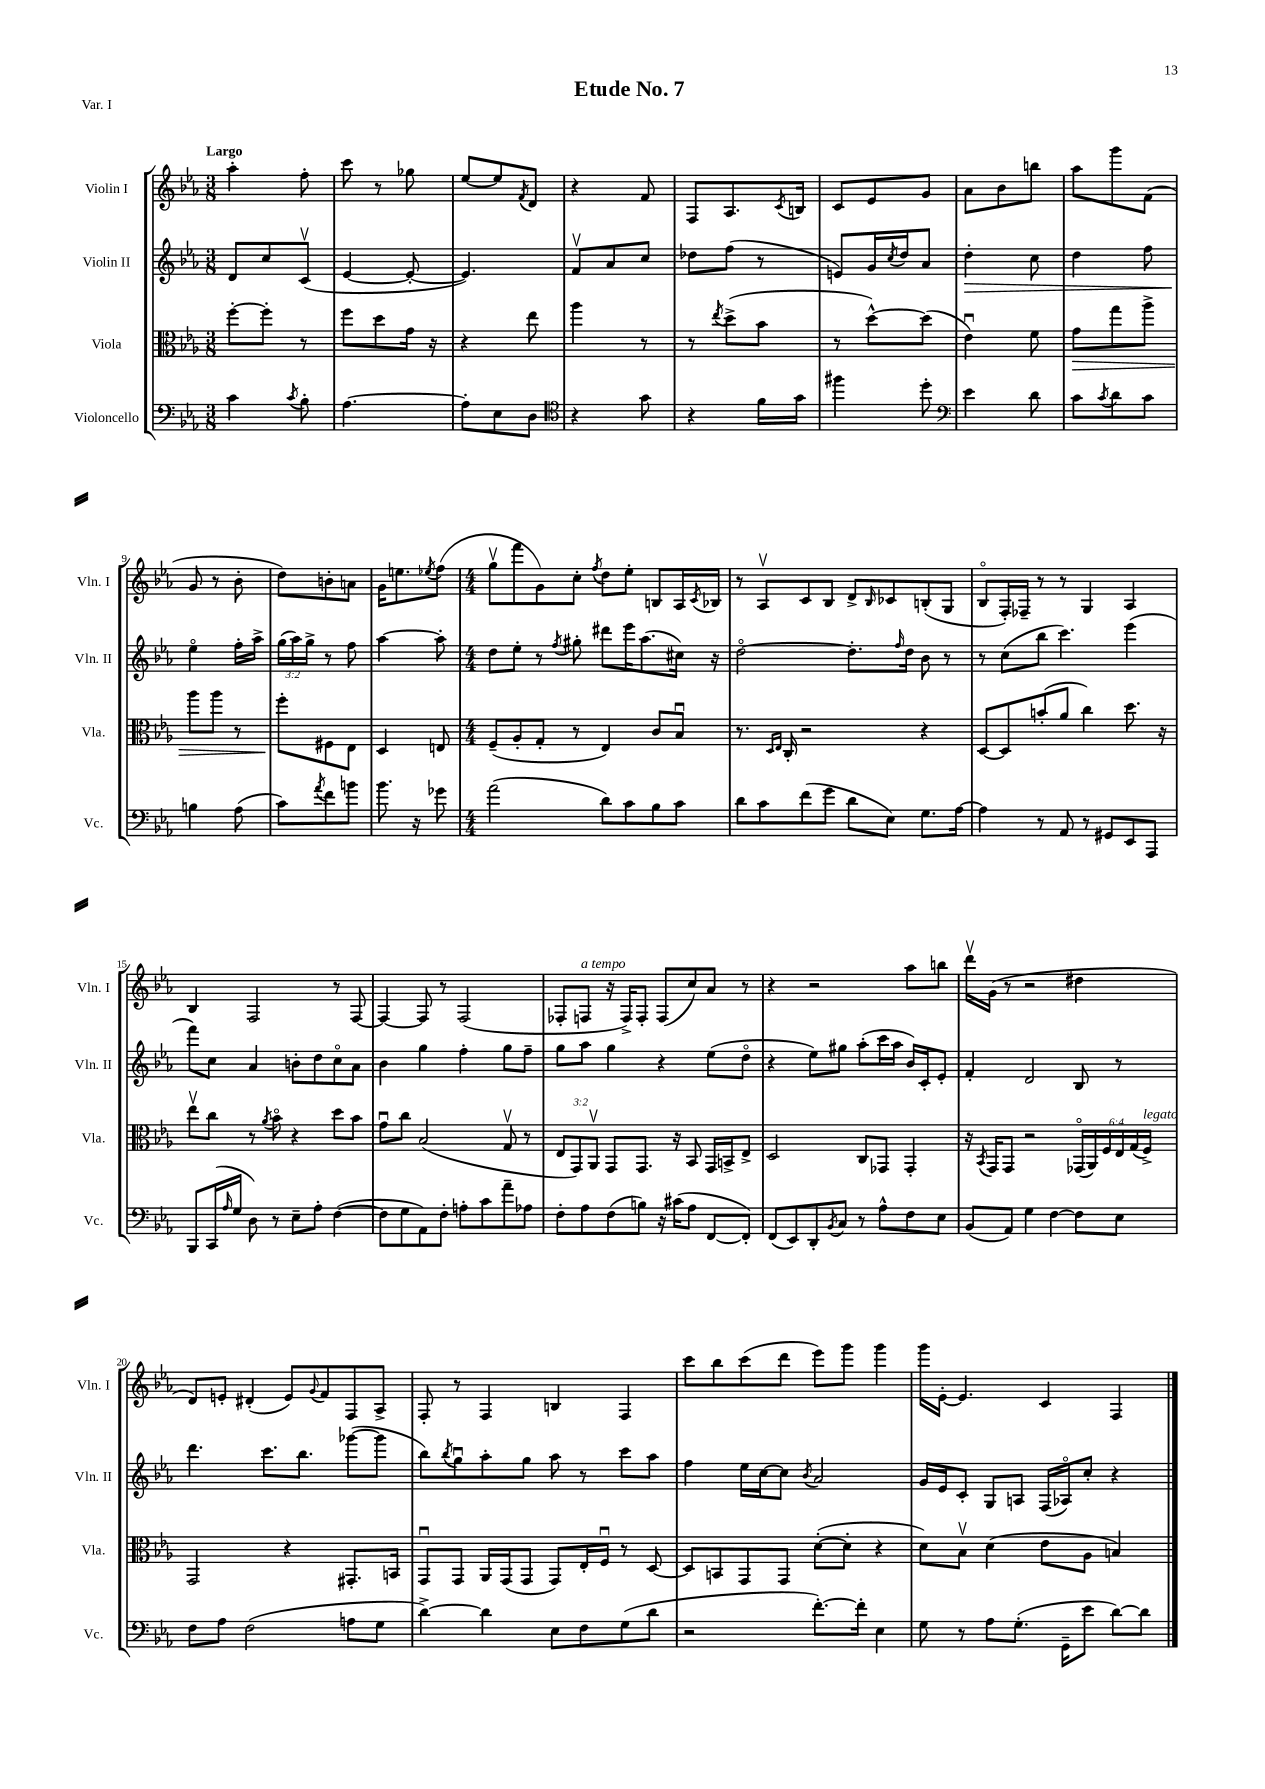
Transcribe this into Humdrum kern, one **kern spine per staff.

**kern	**kern	**kern	**kern
*staff4	*staff3	*staff2	*staff1
*clefF4	*clefC3	*clefG2	*clefG2
*k[b-e-a-]	*k[b-e-a-]	*k[b-e-a-]	*k[b-e-a-]
*M3/8	*M3/8	*M3/8	*M3/8
4c	[8ff'	8d	4aa-'
.	8ff']	8cc	.
8qc	.	.	.
8B-'	8r	(8cv	8ff'
=	=	=	=
[4.A-	8ff	[4e-	8ccc
.	8dd	.	8r
.	16g	8e-'_	8gg-
.	16r	.	.
=	=	=	=
8A-']	4r	4.e-])	[8ee-
8E-	.	.	8ee-]
.	.	.	8qf
8D	8ee-	.	8d
=	=	=	=
*clefC4	*	*	*
4r	4aa-	8fv	4r
.	.	8a-	.
8g	8r	8cc	8f
=	=	=	=
4r	8r	8dd-	8F
.	8qee-	.	.
.	(8dd^	(8ff	8.A-
16f	8b-	8r	.
.	.	.	8qc
16g	.	.	16B
=	=	=	=
4ff#	8r	8e)	8c
.	[8dd^^)	16g	8e-
.	.	8qcc	.
.	.	16dd	.
8dd'	(8dd]	8a-	8g
=	=	=	=
*clefF4	*	*	*
4e-	4e-u)	4dd'	8a-
.	.	.	8b-
8d	8f	8cc	8bb
=	=	=	=
8c	8g	4dd	8aa-
8qc	.	.	.
8d	8gg	.	8ggg
8c	8aa-^	8ff	(8f
=	=	=	=
4B	8aa-	4ee-o	8g
.	8aa-	.	8r
(8A-	8r	16ff'	8b-'
.	.	16aa-^	.
=	=	=	=
8c)	8ff'	(24gg	8dd)
.	.	24aa-)	.
.	.	24gg^	.
8qa-	.	.	.
8f	8F#	8r	8b'
8b	8E-	8ff	8a
=	=	=	=
8.b-	4D	[4aa-	16g
.	.	.	8.ee
16r	.	.	.
.	.	.	8qee-
8g-	8E	8aa-']	(8ff
=	=	=	=
*M4/4	*M4/4	*M4/4	*M4/4
(2a-	(8F~	8dd	8ggv
.	8A-'	8ee-'	8fff
.	8G'	8r	8g)
.	.	8qff	.
.	8r	8gg#'	8cc'
.	.	.	8qff
8d)	4E-)	8ddd#	8dd
8c	.	16eee-	8ee-'
.	.	(8.aa-	.
8B-	8c	.	8B
8c	8B-u	16cc#)	16A-
.	.	.	8qc
.	.	16r	16B-
=	=	=	=
8d	8.r	[2ddo	8r
8c	.	.	8A-v
.	16qqD	.	.
.	16qqE-	.	.
.	16C'	.	.
(8f	2r	.	8c
8g	.	.	8B-
8d	.	8.dd']	8d^
.	.	.	16qqB-
8E-)	.	.	8c-
.	.	16qqff	.
.	.	16dd	.
8.G	4r	8b-	(8B'
.	.	8r	8G
[16A-	.	.	.
=	=	=	=
4A-]	[8D	8r	8B-o
.	8D]	(8cc	16F')
.	.	.	16F-~
8r	(8b'	8bb-	8r
8AA-	8a-	4.ccc)	8r
8r	4cc)	.	4G
8GG#	.	.	.
8EE-	8.dd	(4eee-	4A-
8AAA-	.	.	.
.	16r	.	.
=	=	=	=
8BBB-	8ee-v	8fff)	4B-
(16CC	8cc	8cc	.
16qqA-	.	.	.
16G	.	.	.
8D)	8r	4a-	2F
.	8qa-	.	.
8r	8b-o	.	.
8E-~	4r	8b'	.
8A-'	.	8dd	.
([4F	8dd	8cco	8r
.	8b-	8a-	[8F
=	=	=	=
8F]	8gu	4b-	4F_
8G	8cc	.	.
8AA-)	(2B-	4gg	8F]
8F'	.	.	8r
8A'	.	4ff'	(2F
8c	.	.	.
8a-~	8Gv	8gg	.
8A-	8r	8ff~	.
=	=	=	=
8F'	12E-	8gg	8F-'
.	12GG)	.	.
8A-	.	8aa-	8F
.	12AA-v	.	.
(8F	8GG	4gg	16r
.	.	.	16F^)
8B)	8.GG	.	8F'
16r	.	4r	(8F
(16c#	16r	.	.
8A-	8BB-	.	8cc)
[8FF	16GG	(8ee-	8a-
.	16BB^	.	.
8FF'])	8E-^	8ddo	8r
=	=	=	=
(8FF	2D	4r	4r
8EE-)	.	.	.
8DD'	.	8ee-)	2r
8qBB-	.	.	.
8C	.	8gg#	.
8r	8C	(8aa-'	.
8A-^^	8GG-	16ccc	.
.	.	16aa-	.
8F	4GG-'	16b-)	8aa-
.	.	16c'	.
8E-	.	8e-'	8bb
=	=	=	=
(8BB-	16r	4f'	16dddv
.	8qBB-	.	.
.	16GG	.	(16g
8AA-)	8GG	.	8r
4G	2r	2d	2r
[4F	.	.	.
8F]	(24GG-o	8B-	4dd#
.	24AA-)	.	.
.	24F	.	.
8E-	24E-	8r	.
.	(24G	.	.
.	24F^)	.	.
=	=	=	=
8F	2GG	4.ddd	8d)
8A-	.	.	8e'
(2F	.	.	(4d#'
.	.	8.ccc	.
.	4r	.	8e)
.	.	8.bb-	.
.	.	.	8qqg
.	.	.	8f
8A	8.GG#'	([8ggg-	8F
8G	.	8ggg-]	8A-^
.	16BB	.	.
=	=	=	=
[4d^)	8GGu	8bb-)	8F'
.	.	8qbb-	.
.	8GG	8ggu	8r
4d]	16AA-	8aa-'	4F
.	(16GG	.	.
.	8GG	8gg	.
8E-	8GG)	8aa-	4B
8F	16E-'	8r	.
.	16Fu	.	.
(8G	8r	8ccc	4F
8d	[8D	8aa-	.
=	=	=	=
2r	8D]	4ff	8ccc
.	8BB	.	8bb-
.	8GG	16ee-	(8ccc
.	.	[16cc	.
.	8GG	8cc]	8ddd
.	.	8qb-	.
[8.f')	([8d'	2a-	8eee-)
.	8d']	.	8ggg
16f']	.	.	.
4E-	4r	.	4ggg
=	=	=	=
8G	8d)	16g	16ggg
.	.	16e-	[16e-'
8r	8B-v	8c'	4.e-]
8A-	(4d	8G	.
(8.G'	.	8A	.
.	8e-	(16F	4c
16GG~	.	16A-o)	.
8e-	8A-	8cc'	.
[8d)	4B)	4r	4F
8d]	.	.	.
==	==	==	==
*-	*-	*-	*-
